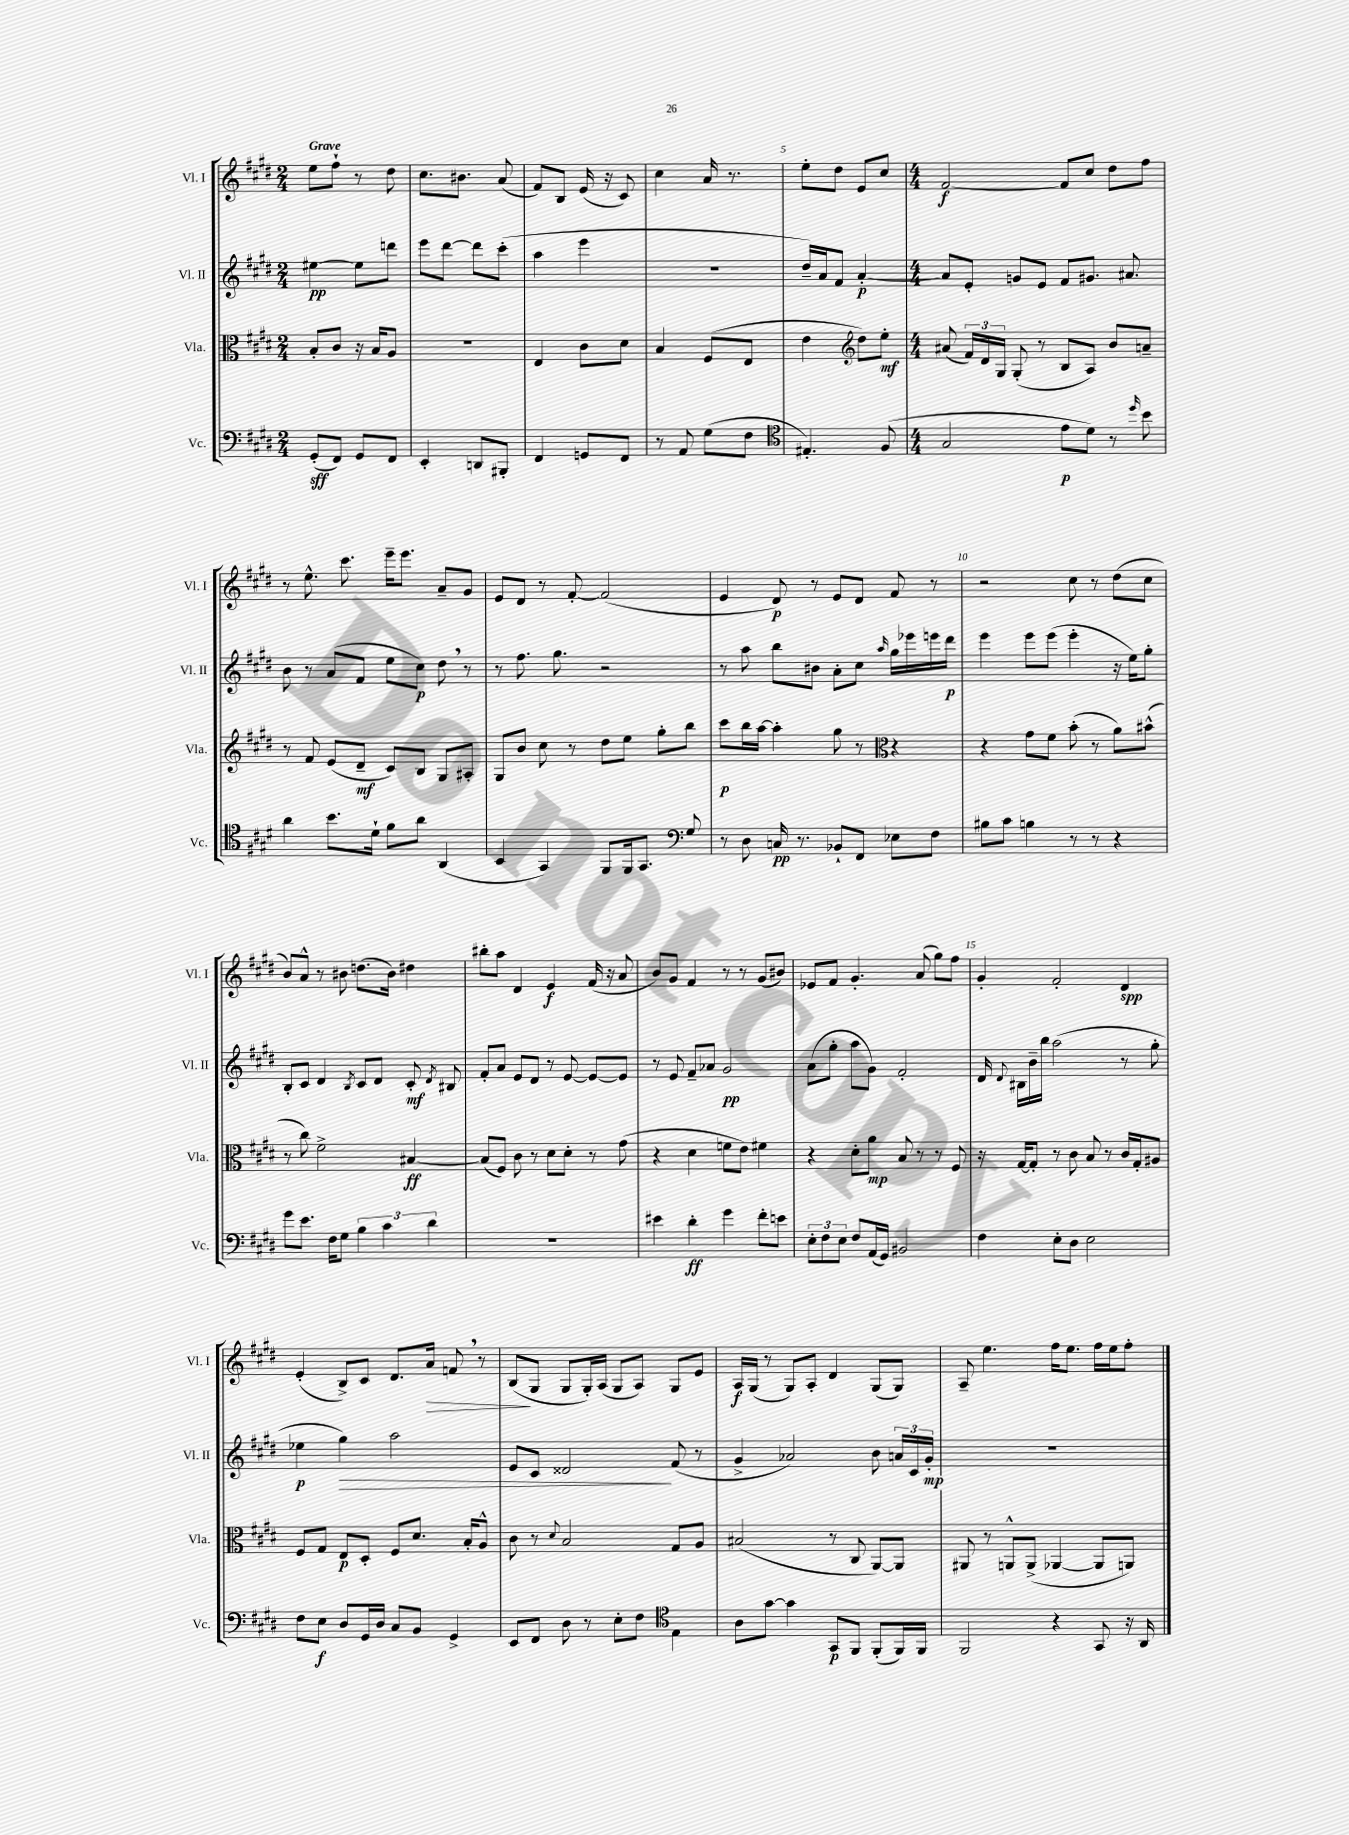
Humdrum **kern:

**kern	**kern	**kern	**kern
*staff4	*staff3	*staff2	*staff1
*clefF4	*clefC3	*clefG2	*clefG2
*k[f#c#g#d#]	*k[f#c#g#d#]	*k[f#c#g#d#]	*k[f#c#g#d#]
*M2/4	*M2/4	*M2/4	*M2/4
(8GG#'/L	8B'/L	[4ee#\	8ee\L
8FF#/J)	8c#/J	.	8ff#`\J
8GG#/L	16r	8ee#\]L	8r
.	16B/LK	.	.
8FF#/J	8A/J	8ddd\J	8dd#\
=	=	=	=
4EE'/	2r	8eee\L	8.cc#\L
.	.	[8ddd#\J	.
.	.	.	8.b#\J
8DD/L	.	8ddd#\]L	.
8BBB#'/J	.	(8ccc#'\J	(8a/
=	=	=	=
4FF#/	4E/	4aa\	8f#/L)
.	.	.	8B/J
8GG/L	8c#\L	4eee\	(16e/
.	.	.	16r
8FF#/J	8d#\J	.	8c#/)
=	=	=	=
8r	4B/	2r	4cc#\
8AA/	.	.	.
(8G#\L	(8F#/L	.	16a/
.	.	.	8.r
8F#\J	8E/J	.	.
=	=	=	=
*clefC4	*	*	*
4.E#'/)	4e\	16dd#~/LL)	8ee'\L
.	.	16a/J	.
.	.	8f#/J	8dd#\J
*	*clefG2	*	*
.	8dd#\L)	[4a'/	8e/L
(8F#/	8ee'\J	.	8cc#/J
=	=	=	=
*M4/4	*M4/4	*M4/4	*M4/4
2G#/	(8a#/	8a/]L	[2f#/
.	24f#/LL)	8e'/J	.
.	24d#/	.	.
.	24G#/JJ	.	.
.	(8G#'/	8g/L	.
.	8r	8e/J	.
8e\L	8B/L	8f#/L	8f#/]L
8d#\J)	8A/J)	8.g#/J	8cc#/J
8r	8b/L	.	8dd#\L
.	.	8.a#/	.
16qqdd#/	.	.	.
8b\	8a~/J	.	8ff#\J
=	=	=	=
4a\	8r	8b\	8r
.	8f#/	8r	8.ee^^\
8.b\L	(8e/L	(8a/L	.
.	.	.	8.ccc#\
.	8d#~/J	8f#/J	.
16d#`\Jk	.	.	.
8f#\L	8c#/L)	8ee\L	16eee~\LK
.	.	.	8.eee\J
8a\J	8B/J	8cc#\J)	.
(4AA/	8G#/L	8dd#\	8a~/L
.	8A#'/J	8r	8g#/J
=	=	=	=
4BB/	8G#/L	8r	8e/L
.	8b/J	8.ff#\	8d#/J
4GG#/)	8cc#\	.	8r
.	.	8.gg#\	.
.	8r	.	[8f#'/
8FF#/L	8dd#\L	2r	(2f#/]
16FF#/k	8ee\J	.	.
8.GG#/J	.	.	.
.	8gg#'\L	.	.
8G#/	8bb\J	.	.
=	=	=	=
*clefF4	*	*	*
8r	8ccc#\L	8r	4e/
8D#\	16bb\L	8aa\	.
.	[16aa\JJ	.	.
16C/	4aa'\]	8bb\L	8d#/)
8.r	.	.	.
.	.	8b#\J	8r
8BB-`/L	8gg#\	8a'\L	8e/L
8FF#/J	8r	8cc#\J	8d#/J
.	.	16qqaa/	.
8E-\L	4r	16gg#\LL	8f#/
.	.	16eee-\	.
8F#\J	.	16eee\	8r
.	.	16ddd#\JJ	.
=	=	=	=
*	*clefC3	*	*
8B#\L	4r	4eee\	2r
8c#\J	.	.	.
4B\	8g#\L	8eee\L	.
.	8f#\J	(8eee\J	.
8r	(8b'\	4eee'\	8cc#\
8r	8r	.	8r
4r	8a\L)	16r	(8dd#\L
.	.	16ee\LK)	.
.	(8b#^^\J	8gg#'\J	8cc#\J
=	=	=	=
8g#\L	8r	8B'/L	8b/L)
8.e\J	8cc#\)	8c#/J	8a^^/J
.	2f#^\	4d#/	8r
16F#\LK	.	.	.
8G#\J	.	.	8b#\
.	.	8qB/	.
6B\	.	8c#/L	(8.dd\L
.	.	8d#/J	.
6c#\	.	.	.
.	.	.	16b#\Jk)
.	[4B#/	8c#'/	4dd#\
6d#\	.	.	.
.	.	8qd#/	.
.	.	8B#/	.
=	=	=	=
1r	(8B#/]L	8f#'/L	8bb#'\L
.	8F#/J)	8a/J	8aa\J
.	8c#\	8e/L	4d#/
.	8r	8d#/J	.
.	8d#\L	8r	4e/
.	8d#'\J	[8e/	.
.	8r	8e/_L	(16f#/
.	.	.	16r
.	(8g#\	8e/]J	8a/
=	=	=	=
4e#\	4r	8r	8b/L)
.	.	8e/	8g#/J
4d#'\	4d#\	8f#~/L	4f#/
.	.	8a-/J	.
4g#\	8f\L	2g#/	8r
.	8e\J)	.	8r
8f#'\L	4f#\	.	(8g#/L
8e\J	.	.	8b#/J)
=	=	=	=
12E'\L	4r	(8a\L	8e-/L
12F#\	.	.	.
.	.	8gg#'\J	8f#/J
12E\J	.	.	.
8F#/L	8d#'\L	8aa\L	4.g#'/
(16AA/L	8a\J	8g#\J)	.
16GG#/JJ)	.	.	.
2BB#/	8B/	2f#'/	.
.	8r	.	(8a/
.	8r	.	8gg#\L)
.	8F#/	.	8ff#\J
=	=	=	=
4F#\	16r	16d#/	4g#'/
.	.	8qqd#/	.
.	[16G#/LK	16B#\LL	.
.	8G#'/]J	16b~\	.
.	.	16bb\JJ	.
8E'\L	8r	(2aa\	2f#'/
8D#\J	8c#\	.	.
2E\	8B/	.	.
.	8r	.	.
.	16c#/LL	8r	4d#/
.	16G#'/J	.	.
.	8A#/J	8gg#'\	.
=	=	=	=
8F#\L	8F#/L	4ee-\	(4e'/
8E\J	8G#/J	.	.
8D#/L	8E/L	4gg#\)	8B^/L)
16GG#/L	8D#'/J	.	8c#/J
16D#/JJ	.	.	.
8C#/L	8F#/L	2aa\	8.d#/L
8BB/J	8.d#/J	.	.
.	.	.	16a/Jk
4GG#^/	.	.	8f/
.	16B'/LK	.	.
.	8A^^/J	.	8r
=	=	=	=
8EE/L	8c#\	8e/L	(8B/L
8FF#/J	8r	8c#/J	8G#/J
.	8qqd#/	.	.
8D#\	2B/	2d##/	8G#/L
8r	.	.	16G#'/L)
.	.	.	(16A/JJ
8E'\L	.	.	8G#/L
8F#\J	.	.	8A/J)
4E\	8G#/L	(8f#/	8G#/L
.	8A/J	8r	8e/J
=	=	=	=
*clefC4	*	*	*
8A\L	(2B#/	4g#^/	16A/LL
.	.	.	(16G#/JJ
[8g#\J	.	.	8r
4g#\]	.	2a-/)	8G#/L)
.	.	.	8A'/J
8GG#/L	8r	.	4d#/
8FF#/J	8C#/	.	.
(8FF#'/L	[8AA/L)	8b\	(8G#/L
16FF#/L)	8AA/]J	24a/LL	8G#/J)
.	.	24c#/	.
16FF#/JJ	.	.	.
.	.	24g#'/JJ	.
=	=	=	=
2FF#/	8AA#/	1r	8A~/
.	8r	.	4.ee\
.	8AA^^/L	.	.
.	(8AA^/J	.	.
4r	[4AA-/	.	16ff#\LK
.	.	.	8.ee\J
8GG#/	8AA-/]L	.	16ff#\LL
.	.	.	16ee\J
16r	8AA/J)	.	8ff#'\J
16AA/	.	.	.
==	==	==	==
*-	*-	*-	*-
